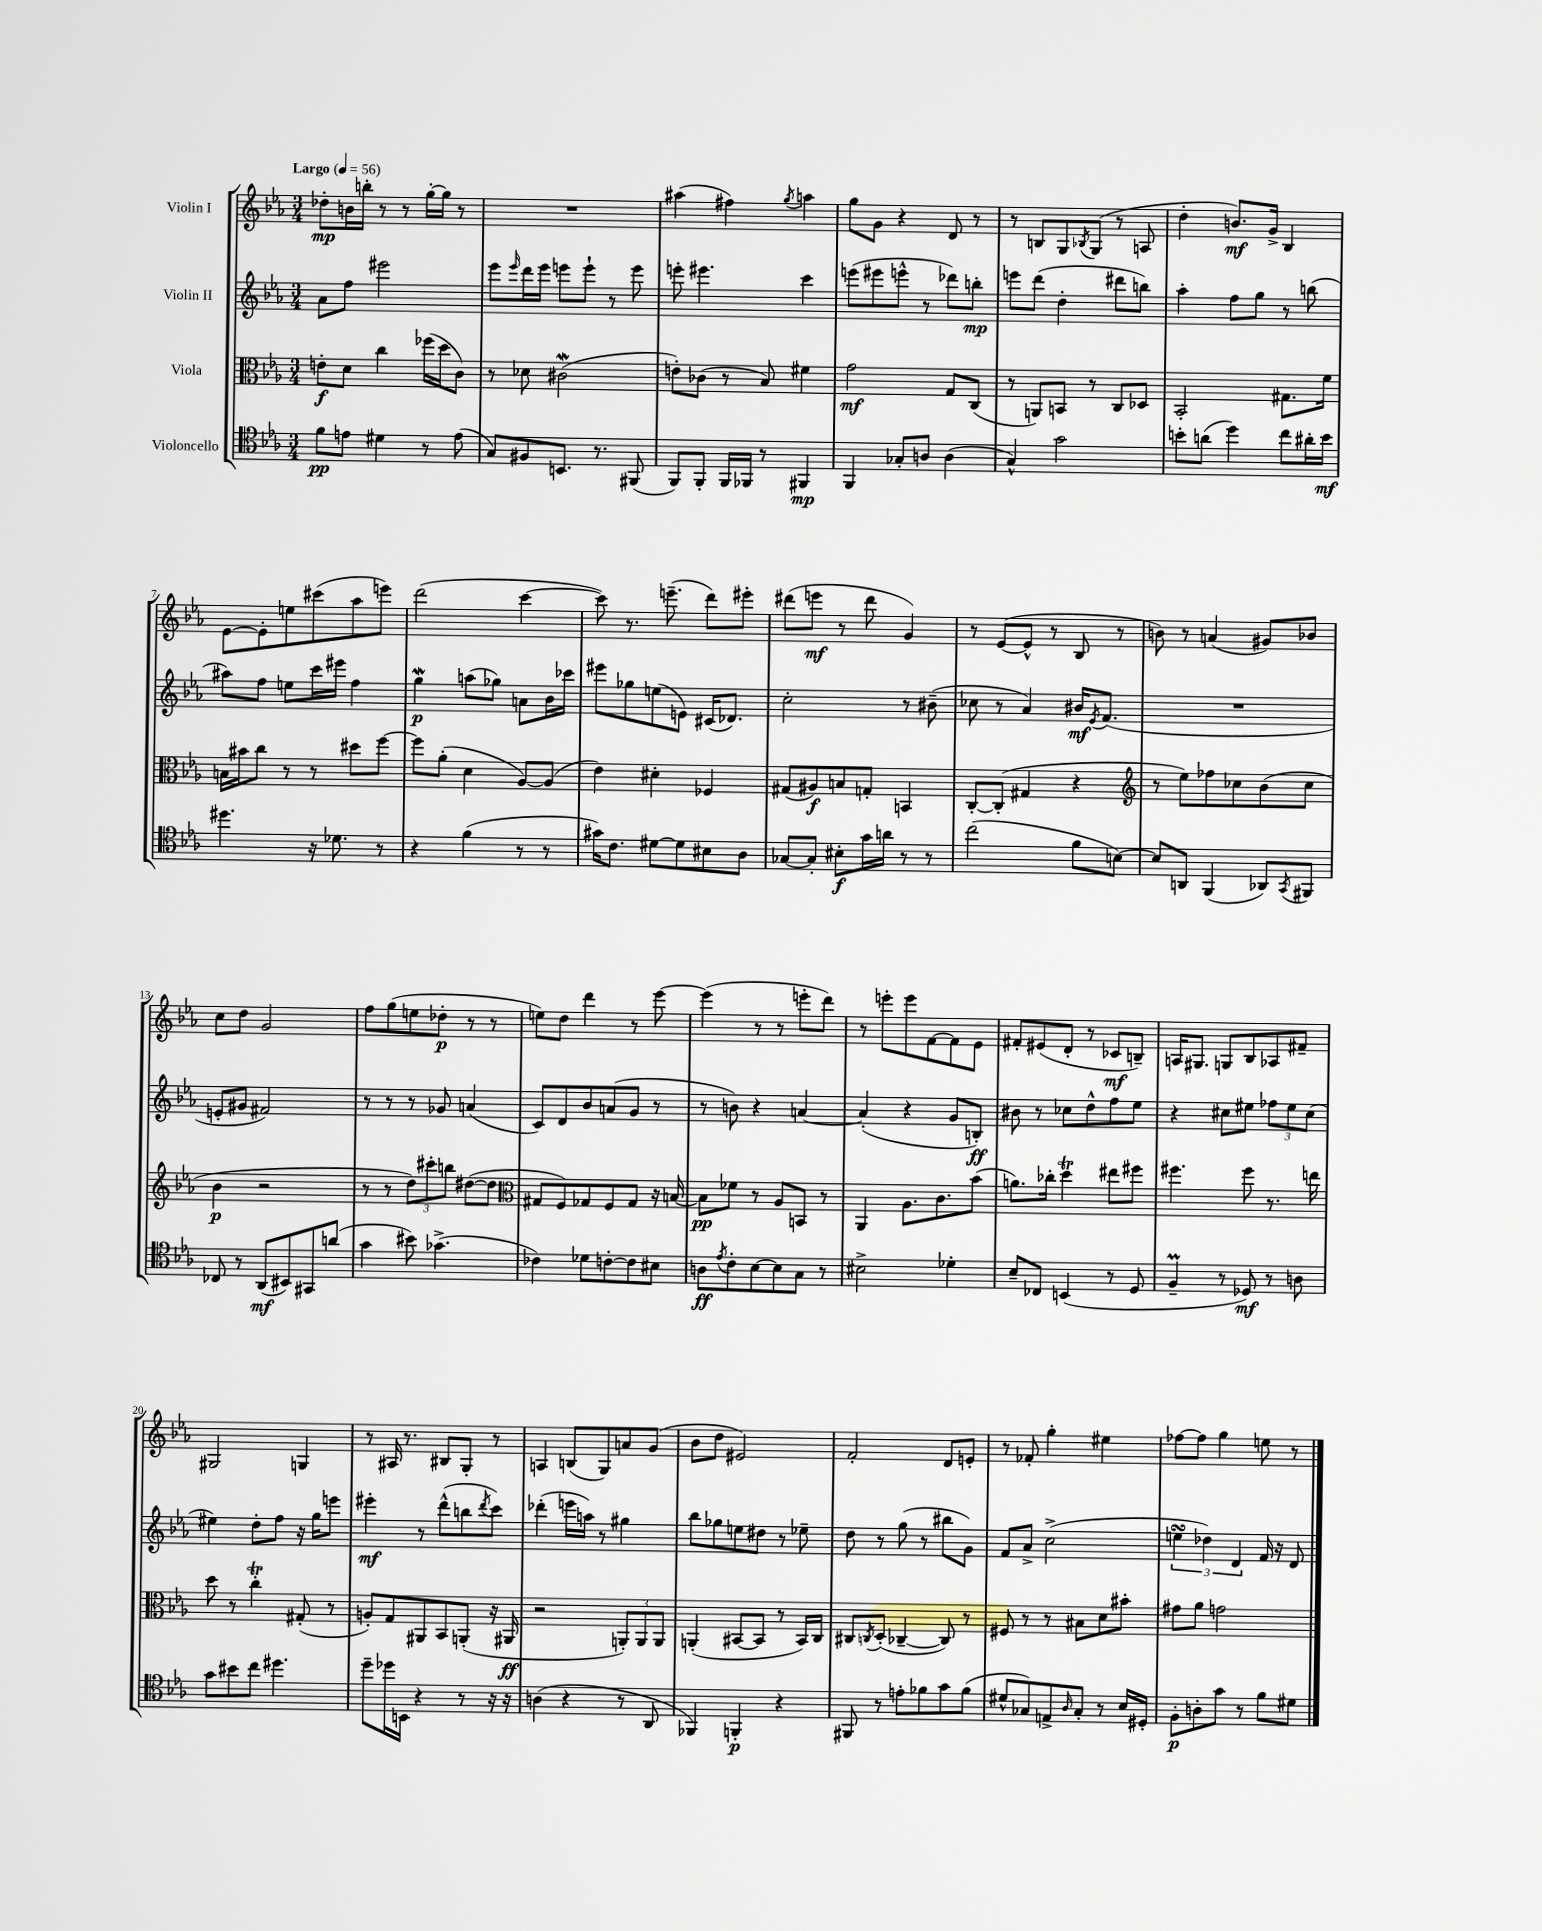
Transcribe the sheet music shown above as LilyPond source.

<<
\new StaffGroup <<
\new Staff = "s0" \with { instrumentName = "Violin I" } {
    \clef treble \key ees \major \numericTimeSignature \time 3/4 \tempo "Largo" 4 = 56
    des''8-.\mp b'16 b''16-. r8 r8 g''16~-. g''16 r8 |
    R2. |
    ais''4( fis''4) \acciaccatura { g''8 } a''4 |
    g''8 g'8 r4 d'8 r8 |
    r8 b8 g8 \acciaccatura { bes8 } g8( r8 a8 |
    d''4-. b'8.\mf) g'16-> bes4 |
    ees'8~ ees'8-. e''8 cis'''8( aes''8 e'''8) |
    d'''2( c'''4~ |
    c'''8) r8. e'''8.--( d'''8) eis'''8-. |
    dis'''8( e'''8\mf r8 dis'''8 g'4) |
    r8 ees'8~( ees'8-^ r8 bes8 r8 |
    b'8) r8 a'4( gis'8) bes'8 |
    c''8 d''8 g'2 |
    f''8 g''8( e''8 des''8-.\p r8 r8 |
    e''8) d''8 d'''4 r8 ees'''8~ |
    ees'''4( r8 r8 e'''8-. d'''8) |
    r8 e'''8-. e'''8 f'8~ f'8 ees'8 |
    fis'8-. eis'8( d'8-. r8 ces'8\mf b8--) |
    a16 gis8. g8 bes8 aes8 fis'8-- |
    gis2 g4 |
    r8 ais16 r8. bis8 g8-. r8 |
    a4 b8( g8) a'8 g'8( |
    bes'8 d''8 eis'2) |
    f'2-. d'8 e'8-. |
    r8 fes'8-. g''4-. eis''4 |
    fes''8~ fes''8 g''4 e''8 r8 \bar "|." |
}
\new Staff = "s1" \with { instrumentName = "Violin II" } {
    \clef treble \key ees \major \numericTimeSignature \time 3/4
    aes'8 f''8 eis'''2 |
    ees'''8 \grace { ees'''16 } d'''16 ees'''16 e'''8 e'''8-! r8 e'''8 |
    e'''8-. eis'''4. c'''4 |
    e'''8( eis'''8 e'''8-^ r8 des'''8) b''8-.\mp |
    e'''8 d'''8( d''4-. dis'''8 b''8) |
    aes''4-. f''8 g''8 r8 b''8( |
    ais''8) f''8 e''8 c'''16 eis'''16 f''4 |
    g''4\mordent\p a''8( ges''8) a'8 bes'16 ces'''16 |
    eis'''8 ges''8 e''8( e'8) cis'16( des'8.) |
    c''2-. r8 bis'8--( |
    ces''8 r8 aes'4) bis'16\mf \acciaccatura { ees'8 } f'8.( |
    R2. |
    e'8-. gis'8 fis'2) |
    r8 r8 r8 ges'8 a'4( |
    c'8) d'8 bes'8 a'8( g'8 r8 |
    r8 b'8) r4 a'4~ |
    a'4-.( r4 g'8 b8-.\ff) |
    bis'8 r8 ces''8 d''8-^ f''8 ees''8 |
    r4 cis''8 eis''8 \tuplet 3/2 { fes''8 eis''8 cis''8( } |
    eis''4) d''8-. f''8 r16 g''16 e'''8 |
    eis'''4-.\mf r8 d'''8-^( b''8 \acciaccatura { d'''8 } c'''8) |
    des'''4-.( e'''16 a''16) r8 gis''4 |
    bes''8 ges''8 e''8 dis''8 r8 ees''8-- |
    d''8 r8 g''8( r8 bis''8 g'8) |
    f'8 aes'8-> c''2->( |
    \tuplet 3/2 { e''4\turn des''4) d'4 } f'16 r16 d'8 \bar "|." |
}
\new Staff = "s2" \with { instrumentName = "Viola" } {
    \clef alto \key ees \major \numericTimeSignature \time 3/4
    e'8-.\f d'8 c''4 fes''16( d''16 c'8) |
    r8 des'8 cis'2\mordent( |
    e'8-.) ces'8( r8 bes8) fis'4 |
    g'2\mf g8 c8( |
    r8 a,8) b,8 r8 c8 des8 |
    bes,2-. gis8. f'16 |
    b16 bis'16 c''8 r8 r8 dis''8 f''8~ |
    f''8 aes'8-.( d'4 aes8~) aes8( |
    ees'4) dis'4-. fes4 |
    gis8( ais8\f) b8 g8-. b,4 |
    c8~-. c8-.( gis4 r4 |
    \clef treble r8 ees''8) fes''8 ces''8 bes'8( ces''8 |
    bes'4\p r2 |
    r8 r8 \tuplet 3/2 { d''8) cis'''8-. b''8 } dis''8~( dis''8 |
    \clef alto gis8 f8) ges8 f8 ges8 r16 b16~ |
    b8\pp fes'8 r8 aes8 b,8 r8 |
    aes,4 aes8. c'8. bes'8( |
    a'8.) ces''16-. d''4\trill eis''8 fis''8 |
    fis''4. fis''8 r8. e''16 |
    d''8 r8 c''4-.\trill gis8-.( r8 |
    a8-.) g8 ais,8 bes,8 a,8-.( r16 ais,16\ff |
    r2 \tuplet 3/2 { a,8-.) a,8 a,8 } |
    a,4-.( bis,8~ bis,8 r8 bis,16) c16 |
    cis8 \acciaccatura { c8 } d8-.( ces4~-- ces8) r8 |
    fis8 r8 r8 bis8 d'8 bis'8-. |
    gis'8 aes'8 g'2 \bar "|." |
}
\new Staff = "s3" \with { instrumentName = "Violoncello" } {
    \clef tenor \key ees \major \numericTimeSignature \time 3/4
    f'8\pp e'8 dis'4 r8 e'8( |
    g8) fis8 b,8. r8. fis,8( |
    f,8) f,8-. f,16 fes,16 r8 fis,4\mp |
    f,4 ges8-. a8 a4( |
    g4-^) g'2 |
    b'8-. a'8( d''4) c''8 ais'16-. b'16\mf |
    dis''4. r16 des'8. r8 |
    r4 f'4( r8 r8 |
    gis'16) c'8. dis'8~ dis'8 bis8 aes8 |
    ges8~ ges8-. bis8-.\f g'16 a'16 r8 r8 |
    c''2( f'8 b8~) |
    b8 a,8 f,4( aes,8) \acciaccatura { g,8 } fis,8 |
    ces8 r8 aes,8\mf( bis,8) gis,8 a'8( |
    g'4 bis'8) ges'4.->( |
    ces'4) des'8 c'8~-. c'8 bis8 |
    a8\ff \acciaccatura { ees'8 } c'8-. bes8~ bes8 g8 r8 |
    bis2-> des'4-. |
    bes8-- ces8 b,4( r8 d8 |
    f4--\prall r8 des8\mf) r8 a8 |
    g'8 bis'8 c''8 dis''4. |
    d''8-- des''16 b,16 r4 r8 r16 r16 |
    a4( r4 r8 aes,8 |
    fes,4) f,4-.\p r4 |
    fis,8 r8 e'8-. fes'8 g'8 fes'8( |
    dis'8-^ ges8) e8-> \grace { aes16 } ges8-. r8 bes16 dis16-. |
    f8-.\p a8-. g'8 r8 f'8 dis'8 \bar "|." |
}
>>
>>
